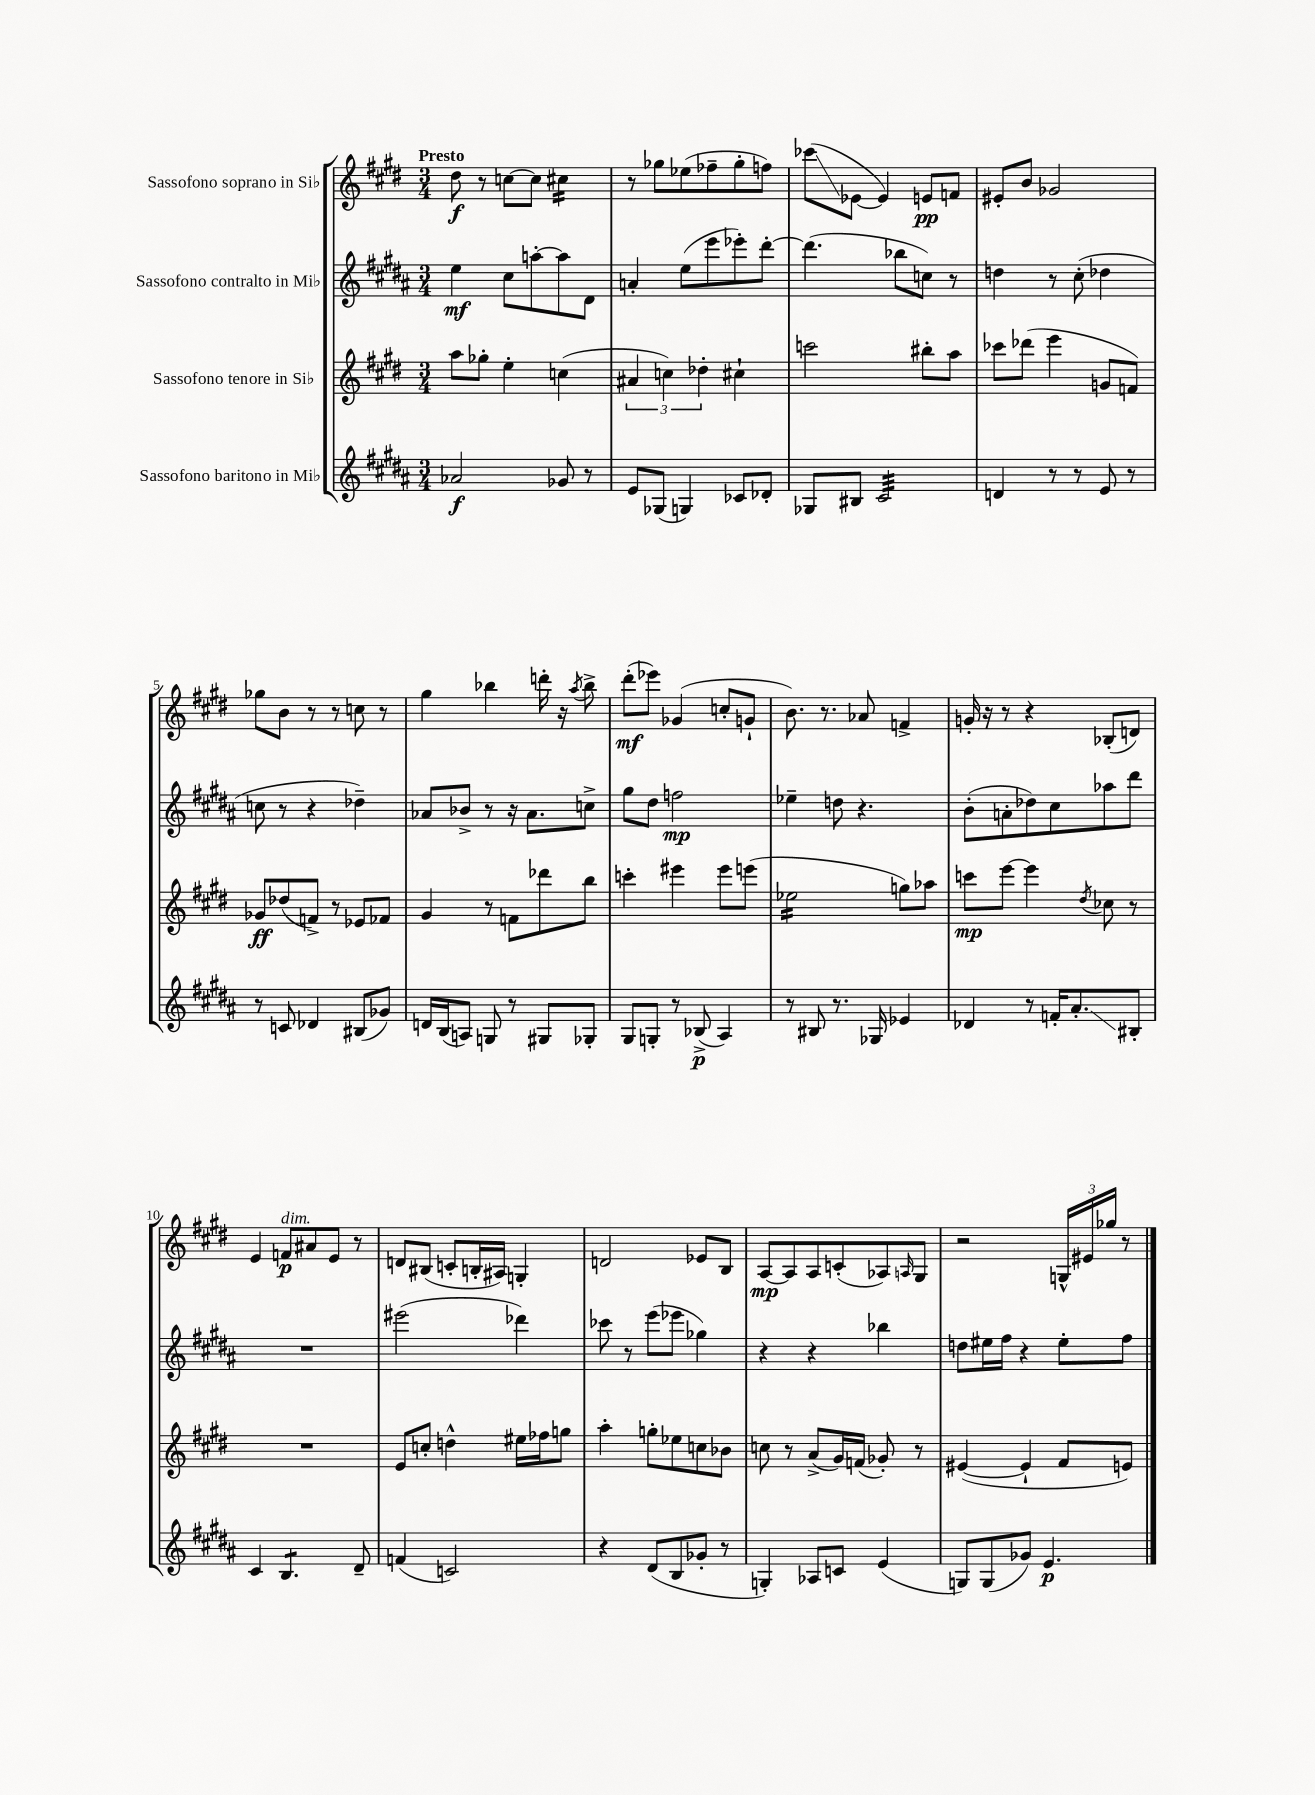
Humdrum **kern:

**kern	**kern	**kern	**kern
*staff4	*staff3	*staff2	*staff1
*clefG2	*clefG2	*clefG2	*clefG2
*k[f#c#g#d#a#]	*k[f#c#g#d#]	*k[f#c#g#d#a#]	*k[f#c#g#d#]
*M3/4	*M3/4	*M3/4	*M3/4
2a-	8aa	4ee	8dd#
.	8gg-'	.	8r
.	4ee'	8cc#	[8cc
.	.	[8aa'	8cc]
8g-	(4cc	8aa]	4cc#
8r	.	8d#	.
=	=	=	=
8e	6a#	4a'	8r
(8G-	.	.	8gg-
.	6cc)	.	.
4G)	.	(8ee	(8ee-
.	6dd-'	.	.
.	.	8eee	8ff-~
8c-	4cc#`	8eee-')	8gg-'
8d-'	.	[8ddd#'	8ff)
=	=	=	=
8G-	2ccc	(4.ddd#]	(8ccc-
8B#	.	.	[8e-
2c#	.	.	4e-])
.	.	8bb-	.
.	8bb#'	8cc)	8e
.	8aa	8r	8f
=	=	=	=
4d	8ccc-	4dd	8e#'
.	(8ddd-	.	8b
8r	4eee	8r	2g-
8r	.	(8cc#'	.
8e	8g	4dd-	.
8r	8f)	.	.
=	=	=	=
8r	8g-	8cc	8gg-
8c	(8dd-	8r	8b
4d-	8f^)	4r	8r
.	8r	.	8r
(8B#	8e-	4dd-~)	8cc
8g-)	8f-	.	8r
=	=	=	=
16d	4g#	8a-	4gg#
(16B	.	.	.
8A)	.	8b-^	.
8G	8r	8r	4bb-
8r	8f	16r	.
.	.	8.a-	.
8G#	8ddd-	.	16ddd'
.	.	.	16r
.	.	.	8qaa
8G-'	8bb	8cc^	8bb-^
=	=	=	=
8G#	4ccc'	8gg#	(8ddd#'
8G'	.	8dd#	8eee-)
8r	4eee#	2ff	(4g-
(8B-^	.	.	.
4A#)	8eee#	.	8cc'
.	(8eee	.	8g`
=	=	=	=
8r	2ee-	4ee-~	8.b)
8B#	.	.	.
.	.	.	8.r
8.r	.	8dd	.
.	.	4.r	8a-
16G-	.	.	.
4e-	8gg)	.	4f^
.	8aa-	.	.
=	=	=	=
4d-	8ccc	(8b'	16g'
.	.	.	16r
.	[8eee	8a'	8r
8r	4eee]	8dd-)	4r
16f'	.	8cc#	.
8.a#'	.	.	.
.	8qdd#	.	.
.	8cc-	8aa-	(8B-'
8B#'	8r	8ddd#	8d)
=	=	=	=
4c#	2.r	2.r	4e
4.B	.	.	8f
.	.	.	8a#
.	.	.	8e
8d#~	.	.	8r
=	=	=	=
(4f	8e	(2eee#	8d
.	8cc'	.	(8B#
2c)	4dd^^	.	8c'
.	.	.	16B'
.	.	.	16A#)
.	16ee#	4ddd-)	4G'
.	16ff-	.	.
.	8gg	.	.
=	=	=	=
4r	4aa'	8ccc-	2d
.	.	8r	.
(8d#	8gg'	(8eee	.
8B	8ee-	8eee-	.
8g-'	8cc	4gg-)	8e-
8r	8b-	.	8B
=	=	=	=
4G')	8cc	4r	[8A
.	8r	.	8A]
8A-	(8a^	4r	8A
8c	16g#)	.	(8c'
.	(16f	.	.
(4e	8g-')	4bb-	8A-)
.	.	.	16qqA
.	8r	.	8G#
=	=	=	=
8G)	([4e#	8dd	2r
(8G	.	16ee#	.
.	.	16ff#	.
8g-)	4e#`]	4r	.
4.e	.	.	.
.	8f#	8ee#'	24G^^
.	.	.	24e#
.	.	.	24gg-
.	8e)	8ff#	8r
==	==	==	==
*-	*-	*-	*-
